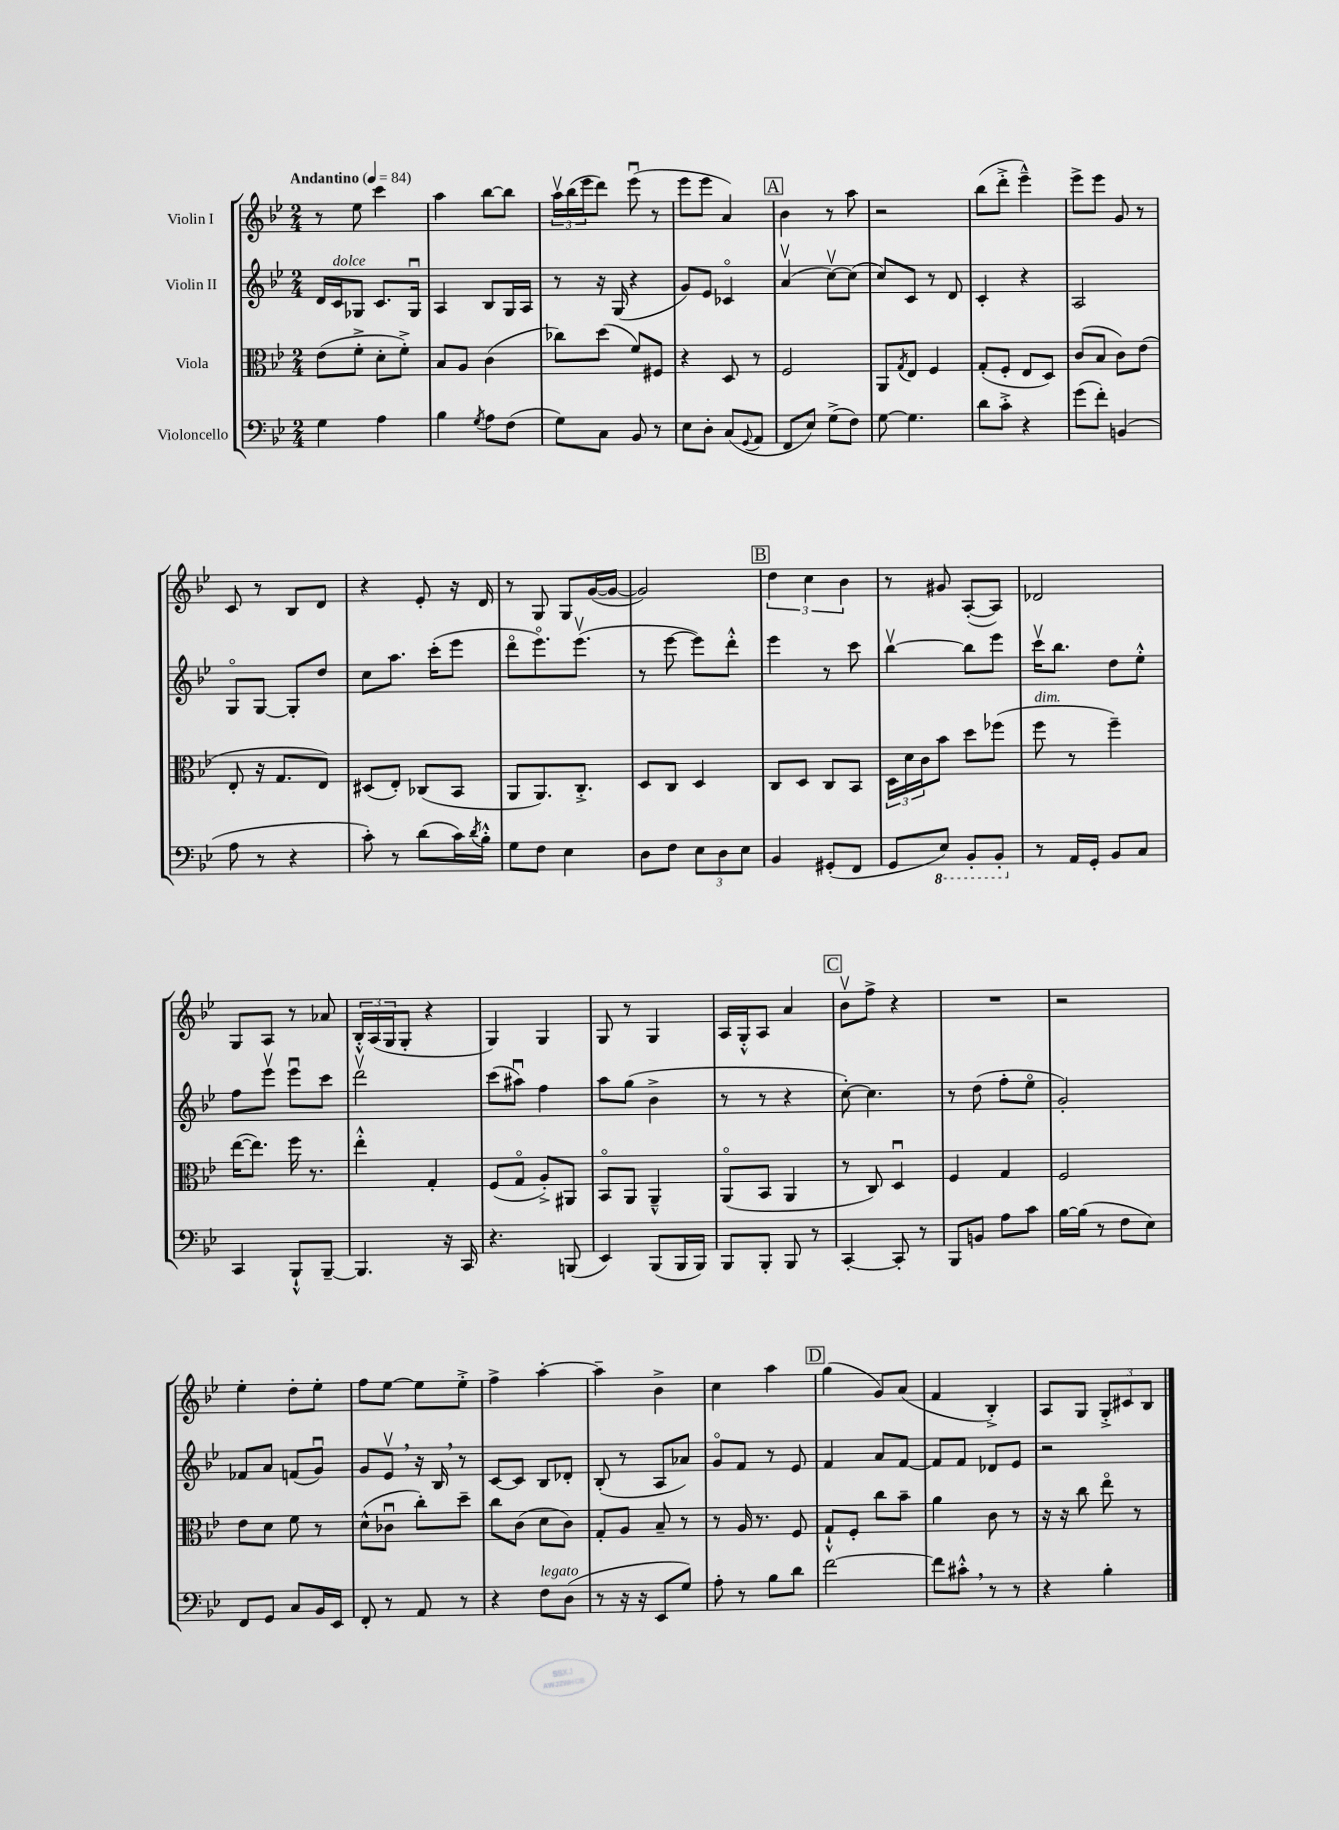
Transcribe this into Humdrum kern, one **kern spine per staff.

**kern	**kern	**kern	**kern
*staff4	*staff3	*staff2	*staff1
*clefF4	*clefC3	*clefG2	*clefG2
*k[b-e-]	*k[b-e-]	*k[b-e-]	*k[b-e-]
*M2/4	*M2/4	*M2/4	*M2/4
*MM84	*MM84	*MM84	*MM84
4G	(8e-	16d	8r
.	.	16c	.
.	8f'^	8G-	8ee-
4A	8d'	8.c	4ccc
.	8f'^)	.	.
.	.	16G-u	.
=	=	=	=
4B-	8B-	4A	4aa
.	8A	.	.
8qG	.	.	.
8A	(4c	8B-	[8bb-
(8F	.	16G	8bb-]
.	.	16A	.
=	=	=	=
8G)	8cc-)	8r	24aav
.	.	.	(24bb-
.	.	.	24eee-
8C	(8dd	16r	8ddd)
.	.	(16G	.
8BB-	8f)	4r	(8eee-u
8r	8F#	.	8r
=	=	=	=
8E-	4r	8g)	8eee-
8D'	.	8e-	8eee-
(8C	8D	4c-o	4a)
8qqGG	.	.	.
8AA	8r	.	.
=	=	=	=
8FF	2F	(4av	4b-
8E-)	.	.	.
(8G^	.	[8ccv)	8r
8F)	.	(8cc]	8aa
=	=	=	=
[8G	8AA	8cc)	2r
.	8qG	.	.
4.G]	8E-	8c	.
.	4F	8r	.
.	.	8d	.
=	=	=	=
8d	(8G'	4c'	(8bb-
8c'^	8F'	.	8ddd'^
4r	8E-	4r	4eee-~^^)
.	8D)	.	.
=	=	=	=
(8g	(8c	2A	8eee-^
8f')	8B-	.	8eee-
(4BB	8c)	.	8g
.	(8e-	.	8r
=	=	=	=
8A	8E-'	8Go	8c
8r	16r	[8G	8r
.	8.G	.	.
4r	.	8G']	8B-
.	8E-)	8dd	8d
=	=	=	=
8c')	(8D#	8cc	4r
8r	8E-')	8.aa	.
(8d	(8C-	.	8e-'
.	.	(16ccc'	.
16c)	8BB-	8eee-	16r
8qd	.	.	.
16B-'^^	.	.	16d
=	=	=	=
8G	8AA	8dddo	8r
8F	8.AA)	8.eee-o)	8G
4E-	.	.	8G
.	8.C'^	(8.eee-v	.
.	.	.	([16g
.	.	.	16g_
=	=	=	=
8D	8D	8r	2g])
8F	8C	[8eee-	.
12E-	4D	8eee-])	.
12D	.	.	.
.	.	8ddd'^^	.
12E-	.	.	.
=	=	=	=
4BB-	8C	4eee-	6dd
.	8D	.	.
.	.	.	6cc
(8GG#'	8C	8r	.
.	.	.	6b-
8FF	8BB-	8ccc	.
=	=	=	=
8GG	24D	[4bb-v	8r
.	24d	.	.
.	24c	.	.
8EE-)	8b-	.	8g#
8BBB-'	8dd	8bb-]	([8A'
8BBB-'	(8ff-	8eee-	8A])
=	=	=	=
8r	8ff	16cccv	2d-
.	.	8.bb-	.
16AA	8r	.	.
16GG'	.	.	.
8BB-	4ff~)	8dd	.
8C	.	8ee-'^^	.
=	=	=	=
4CC	([16ee-	8ff	8G
.	8.ee-])	.	.
.	.	8eee-v	8A
8BBB-`^^	16ff	8eee-u	8r
.	8.r	.	.
[8BBB-~	.	8ccc	8a-
=	=	=	=
4.BBB-]	4ee-'^^	2dddv	24B-'^^
.	.	.	(24A
.	.	.	24G
.	.	.	8G'
.	4G'	.	4r
16r	.	.	.
16CC	.	.	.
=	=	=	=
4.r	(8F	(8ccc	4G)
.	8Go	8aa#u)	.
.	8A'^)	4ff	4G
(8BBB	8AA#	.	.
=	=	=	=
4EE-)	8BB-o	8aa	8G
.	8AA	(8gg	8r
(8BBB-	4AA~^^	4b-^	4G
16BBB-	.	.	.
16BBB-)	.	.	.
=	=	=	=
8BBB-	(8AAo	8r	16A
.	.	.	16G'^^
8BBB-'	8BB-	8r	8A
8BBB-	4AA	4r	4a
8r	.	.	.
=	=	=	=
[4CC'	8r	[8cc')	8b-v
.	8C)	4.cc]	8ff^
8CC']	4Du	.	4r
8r	.	.	.
=	=	=	=
8BBB-	4F	8r	2r
8BB	.	(8dd	.
8A	4G	8ff'	.
8c	.	8ee-o	.
=	=	=	=
[16B-	2F	2g')	2r
(16B-]	.	.	.
8r	.	.	.
8F	.	.	.
8E-)	.	.	.
=	=	=	=
8FF	8e-	8f-	4ee-'
8GG	8d	8a	.
8C	8f	(8f	8dd'
16BB-	8r	8gu)	8ee-'
16EE-	.	.	.
=	=	=	=
8FF'	(8d^^	8g	8ff
8r	8c-u	8e-v	[8ee-
8AA	8cc')	16r	8ee-]
.	.	16B-	.
8r	8dd~	8r	8ee-'^
=	=	=	=
4r	8cc	[8c	4ff^
.	(8c	8c]	.
8F	8d	8B-	[4aa'
(8D	8c)	8d-'	.
=	=	=	=
8r	8G'	(8B-'	4aa~]
16r	8A	8r	.
16r	.	.	.
8EE-	8B-~	8A	4b-^
8G)	8r	8a-)	.
=	=	=	=
8A'	8r	8go	4cc
8r	16A	8f	.
.	8.r	.	.
8B-	.	8r	4aa
8d	8F	8e-	.
=	=	=	=
[2f	8G`^^	4f	(4gg
.	8F'	.	.
.	8cc	8a	8g)
.	8b-~	[8f	(8a
=	=	=	=
8f]	4a	8f]	4f
8c#'^^	.	8f	.
8r	8c	8d-	4B-'^)
8r	8r	8e-	.
=	=	=	=
4r	16r	2r	8A
.	16r	.	.
.	8cc	.	8G
4B-'	8ee-o	.	12G'^
.	.	.	12c#
.	8r	.	.
.	.	.	12B-
==	==	==	==
*-	*-	*-	*-
